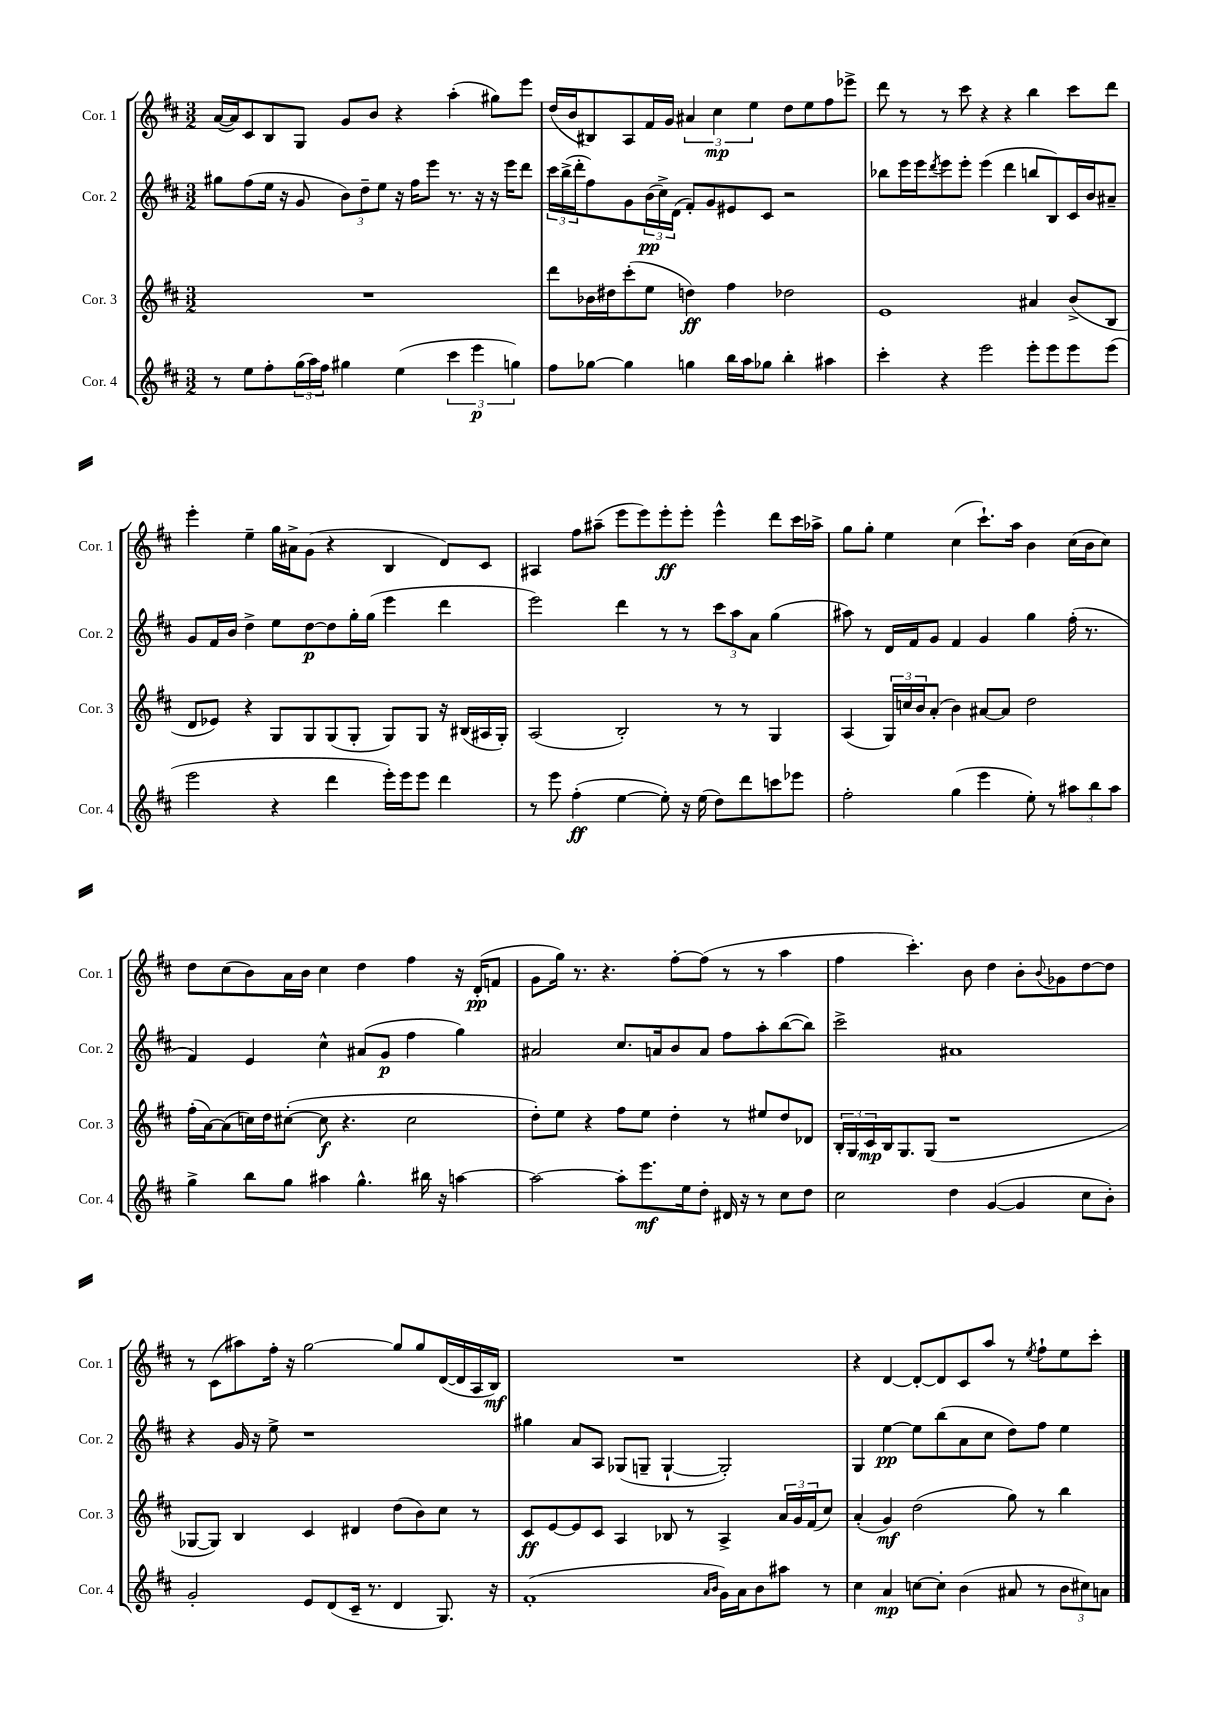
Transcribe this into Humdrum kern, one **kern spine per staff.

**kern	**dynam	**kern	**dynam	**kern	**dynam	**kern	**dynam
*part4	*part4	*part3	*part3	*part2	*part2	*part1	*part1
*staff4	*staff4	*staff3	*staff3	*staff2	*staff2	*staff1	*staff1
*I"Cor. 4	*	*I"Cor. 3	*	*I"Cor. 2	*	*I"Cor. 1	*
*I'Cor. 4	*	*I'Cor. 3	*	*I'Cor. 2	*	*I'Cor. 1	*
*clefG2	*	*clefG2	*	*clefG2	*	*clefG2	*
*k[f#c#]	*	*k[f#c#]	*	*k[f#c#]	*	*k[f#c#]	*
*M3/2	*	*M3/2	*	*M3/2	*	*M3/2	*
=12	=12	=12	=12	=12	=12	=12	=12
8r	.	1.r	.	8gg#X\L	.	([16a/LL	.
.	.	.	.	.	.	16a/J])	.
8ee\L	.	.	.	(8ff#\	.	8c#/	.
8ff#'\	.	.	.	16ee\Jk	.	8B/	.
.	.	.	.	16r	.	.	.
(24gg\L	.	.	.	8g/	.	8G/J	.
24aa\)	.	.	.	.	.	.	.
24ff#\JJ	.	.	.	.	.	.	.
4gg#X\	.	.	.	12b\L)	.	8g/L	.
.	.	.	.	12dd~\	.	.	.
.	.	.	.	.	.	8b/J	.
.	.	.	.	12ee\J	.	.	.
(4ee\	.	.	.	16r	.	4r	.
.	.	.	.	16ff#\KL	.	.	.
.	.	.	.	8eee\J	.	.	.
6ccc#\	.	.	.	8.r	.	(4aa'\	.
6eee\	p	.	.	.	.	.	.
.	.	.	.	16r	.	.	.
.	.	.	.	16r	.	8gg#X\L)	.
.	.	.	.	16eee\KL	.	.	.
6ggn\)	.	.	.	.	.	.	.
.	.	.	.	8ddd\J	.	8eee\J	.
=13	=13	=13	=13	=13	=13	=13	=13
8ff#\L	.	8ddd\L	.	24ccc#\LL	.	(16dd/LL	.
.	.	.	.	(24bb^\	.	.	.
.	.	.	.	.	.	16b/J	.
.	.	.	.	24ddd'\J	.	.	.
[8gg-X\J	.	16b-X\L	.	8ff#\)	.	8B#X/)	.
.	.	16dd#X\J	.	.	.	.	.
4gg-\]	.	(8ccc#'\	.	8g\	.	8A/	.
.	.	8ee\J	.	(24b\L	pp	16f#/L	.
.	.	.	.	24cc#^\)	.	.	.
.	.	.	.	.	.	16g/JJ	.
.	.	.	.	(24d\JJ	.	.	.
4ggn\	.	4ddn\)	ff	8f#'/L)	.	6a#X/	.
.	.	.	.	8g/	.	.	.
.	.	.	.	.	.	6cc#\	mp
16bb\LL	.	4ff#\	.	8e#X/	.	.	.
16aa\J	.	.	.	.	.	.	.
.	.	.	.	.	.	6ee\	.
8gg-X\J	.	.	.	8c#/J	.	.	.
4bb'\	.	2dd-X\	.	2r	.	8dd\L	.
.	.	.	.	.	.	8ee\	.
4aa#X\	.	.	.	.	.	8ff#\	.
.	.	.	.	.	.	8eee-X^\J	.
=14	=14	=14	=14	=14	=14	=14	=14
4ccc#'\	.	1e	.	8bb-X\L	.	8ddd\	.
.	.	.	.	16eee\L	.	8r	.
.	.	.	.	16eee\J	.	.	.
.	.	.	.	8qddd/	.	.	.
4r	.	.	.	8eee\	.	8r	.
.	.	.	.	8eee'\J	.	8ccc#\	.
2eee\	.	.	.	(4eee\	.	4r	.
.	.	.	.	4ddd\	.	4r	.
8eee'\L	.	4a#X/	.	8bbn/L	.	4bb\	.
8eee\	.	.	.	8B/)	.	.	.
8eee\	.	(8b^/L	.	16c#/L	.	8ccc#\L	.
.	.	.	.	16b/J	.	.	.
(8eee\J	.	8B/J	.	8a#X~/J	.	8ddd\J	.
!!LO:LB:g=z
=15	=15	=15	=15	=15	=15	=15	=15
2eee\	.	8d/L	.	8g/L	.	4eee'\	.
.	.	8e-X/J)	.	16f#/L	.	.	.
.	.	.	.	16b/JJ	.	.	.
.	.	4r	.	4dd^\	.	4ee~\	.
4r	.	8G/L	.	8ee\L	.	16gg\LL	.
.	.	.	.	.	.	16a#X^\J	.
.	.	8G/	.	[8dd\	p	(8g\J	.
4ddd\	.	(8G/	.	8dd\]	.	4r	.
.	.	8G'/J	.	16gg'\L	.	.	.
.	.	.	.	(16gg\JJ	.	.	.
16eee'\LL)	.	8G/L)	.	4eee\	.	4B/	.
16eee\J	.	.	.	.	.	.	.
8eee\J	.	8G/J	.	.	.	.	.
4ddd\	.	16r	.	4ddd\	.	8d/L)	.
.	.	(16B#X/LL	.	.	.	.	.
.	.	16A#X/	.	.	.	8c#/J	.
.	.	16G'/JJ)	.	.	.	.	.
=16	=16	=16	=16	=16	=16	=16	=16
8r	.	(2A/	.	2eee\)	.	4A#X/	.
8eee\	.	.	.	.	.	.	.
(4ff#'\	ff	.	.	.	.	8ff#\L	.
.	.	.	.	.	.	(8aa#X~\J	.
[4ee\	.	2B'/)	.	4ddd\	.	8eee\L	.
.	.	.	.	.	.	8eee\)	.
8ee'\])	.	.	.	8r	.	8eee'\	ff
16r	.	.	.	8r	.	8eee'\J	.
(16ee\	.	.	.	.	.	.	.
8dd\L)	.	8r	.	12ccc#\L	.	4eee^^\	.
.	.	.	.	12aa\	.	.	.
8ddd\	.	8r	.	.	.	.	.
.	.	.	.	12a\J	.	.	.
8cccn\	.	4G/	.	(4gg\	.	8ddd\L	.
8eee-X\J	.	.	.	.	.	16ccc#\L	.
.	.	.	.	.	.	16aa-X^\JJ	.
=17	=17	=17	=17	=17	=17	=17	=17
2ff#'\	.	(4A/	.	8aa#X\)	.	8gg\L	.
.	.	.	.	8r	.	8gg'\J	.
.	.	24G/LL)	.	16d/LL	.	4ee\	.
.	.	24ccn/	.	.	.	.	.
.	.	.	.	16f#/J	.	.	.
.	.	24b/J	.	.	.	.	.
.	.	(8a'/J	.	8g/J	.	.	.
(4gg\	.	4b\)	.	4f#/	.	(4cc#\	.
4eee\	.	[8a#X/L	.	4g/	.	8.ccc#`\L)	.
.	.	8a#/J]	.	.	.	.	.
.	.	.	.	.	.	16aa\Jk	.
8ee'\)	.	2dd\	.	4gg\	.	4b\	.
8r	.	.	.	.	.	.	.
12aa#X\L	.	.	.	(16ff#'\	.	(16cc#\LL	.
.	.	.	.	8.r	.	16b\J	.
12bb\	.	.	.	.	.	.	.
.	.	.	.	.	.	8cc#\J)	.
12aa#\J	.	.	.	.	.	.	.
!!LO:LB:g=z
=18	=18	=18	=18	=18	=18	=18	=18
4gg^\	.	(16ff#'\LL	.	4f#/)	.	8dd\L	.
.	.	[16a\J)	.	.	.	.	.
.	.	(8a\]	.	.	.	(8cc#\	.
8bb\L	.	16ccn\L)	.	4e/	.	8b\)	.
.	.	16dd\J	.	.	.	.	.
8gg\J	.	([8cc#X'\J	.	.	.	16a\L	.
.	.	.	.	.	.	16b\JJ	.
4aa#X\	.	8cc#\]	f	4cc#^^\	.	4cc#\	.
.	.	4.r	.	.	.	.	.
4.gg^^\	.	.	.	(8a#X/L	.	4dd\	.
.	.	.	.	8g/J	p	.	.
.	.	2cc#\	.	4ff#\	.	4ff#\	.
16bb#X\	.	.	.	.	.	.	.
16r	.	.	.	.	.	.	.
[4aan\	.	.	.	4gg\)	.	16r	.
.	.	.	.	.	.	(16d'/KL	pp
.	.	.	.	.	.	8fn/J	.
=19	=19	=19	=19	=19	=19	=19	=19
2aa\_	.	8dd'\L)	.	2a#X/	.	8g\L	.
.	.	8ee\J	.	.	.	16gg\Jk)	.
.	.	.	.	.	.	8.r	.
.	.	4r	.	.	.	.	.
.	.	.	.	.	.	4.r	.
8aa'\L]	.	8ff#\L	.	8.cc#/L	.	.	.
8.eee\	mf	8ee\J	.	.	.	.	.
.	.	.	.	16an/k	.	.	.
.	.	4dd'\	.	8b/	.	[8ff#'\L	.
16ee\k	.	.	.	.	.	.	.
8dd'\J	.	.	.	8a/J	.	(8ff#\J]	.
16d#X/	.	8r	.	8ff#\L	.	8r	.
16r	.	.	.	.	.	.	.
8r	.	8ee#X/L	.	8aa'\	.	8r	.
8cc#\L	.	8dd/	.	([8bb\	.	4aa\	.
8dd\J	.	8d-X/J	.	8bb\J])	.	.	.
=20	=20	=20	=20	=20	=20	=20	=20
2cc#\	.	24B'/LL	.	2ccc#^\	.	4ff#\	.
.	.	24G/	.	.	.	.	.
.	.	24c#/	mp	.	.	.	.
.	.	16B/J	.	.	.	.	.
.	.	8.G/	.	.	.	.	.
.	.	.	.	.	.	4.ccc#'\)	.
.	.	(8G/J	.	.	.	.	.
4dd\	.	1r	.	1a#X	.	.	.
.	.	.	.	.	.	8b\	.
([4g/	.	.	.	.	.	4dd\	.
4g/]	.	.	.	.	.	8b'\L	.
.	.	.	.	.	.	8qqb/	.
.	.	.	.	.	.	8g-X\	.
8cc#\L	.	.	.	.	.	[8dd\	.
8b'\J)	.	.	.	.	.	8dd\J]	.
!!LO:LB:g=z
=21	=21	=21	=21	=21	=21	=21	=21
2g'/	.	[8G-X/L	.	4r	.	8r	.
.	.	8G-/J])	.	.	.	(8c#\L	.
.	.	4B/	.	16g/	.	8aa#X\)	.
.	.	.	.	16r	.	.	.
.	.	.	.	8ee^\	.	16ff#'\Jk	.
.	.	.	.	.	.	16r	.
8e/L	.	4c#/	.	1r	.	[2gg\	.
(8d/	.	.	.	.	.	.	.
16c#~/Jk	.	4d#X/	.	.	.	.	.
8.r	.	.	.	.	.	.	.
4d/	.	(8dd\L	.	.	.	8gg/L]	.
.	.	8b\)	.	.	.	8gg/	.
8.G/)	.	8cc#\J	.	.	.	([16d/L	.
.	.	.	.	.	.	16d/]	.
.	.	8r	.	.	.	16A/	.
16r	.	.	.	.	.	16B/JJ)	mf
=22	=22	=22	=22	=22	=22	=22	=22
(1f#'	.	8c#/L	ff	4gg#X\	.	1.r	.
.	.	[8e/	.	.	.	.	.
.	.	8e/]	.	8a/L	.	.	.
.	.	8c#/J	.	8A/J	.	.	.
.	.	4A/	.	(8G-X/L	.	.	.
.	.	.	.	8Gn~/J	.	.	.
.	.	8B-X/	.	[4G`/	.	.	.
.	.	8r	.	.	.	.	.
16qqa/LL	.	.	.	.	.	.	.
16qqb/JJ	.	.	.	.	.	.	.
16g\LL)	.	4A^/	.	2G'/])	.	.	.
16a\J	.	.	.	.	.	.	.
8b\	.	.	.	.	.	.	.
8aa#X\J	.	24a/LL	.	.	.	.	.
.	.	24g/	.	.	.	.	.
.	.	(24f#/J	.	.	.	.	.
8r	.	8cc#/J)	.	.	.	.	.
=23	=23	=23	=23	=23	=23	=23	=23
4cc#\	.	(4a'/	.	4G/	.	4r	.
4a/	mp	4g/)	mf	[4ee\	pp	[4d/	.
[8ccn\L	.	(2dd\	.	8ee\L]	.	8d'/L_	.
8cc'\J]	.	.	.	(8bb\	.	8d/]	.
(4b\	.	.	.	8a\	.	8c#/	.
.	.	.	.	8cc#\J	.	8aa/J	.
8a#X/	.	8gg\)	.	8dd\L)	.	8r	.
.	.	.	.	.	.	8qee/	.
8r	.	8r	.	8ff#\J	.	8ff#`\L	.
12b\L	.	4bb\	.	4ee\	.	8ee\	.
12cc#X\)	.	.	.	.	.	.	.
.	.	.	.	.	.	8ccc#'\J	.
12an\J	.	.	.	.	.	.	.
==	==	==	==	==	==	==	==
*-	*-	*-	*-	*-	*-	*-	*-
